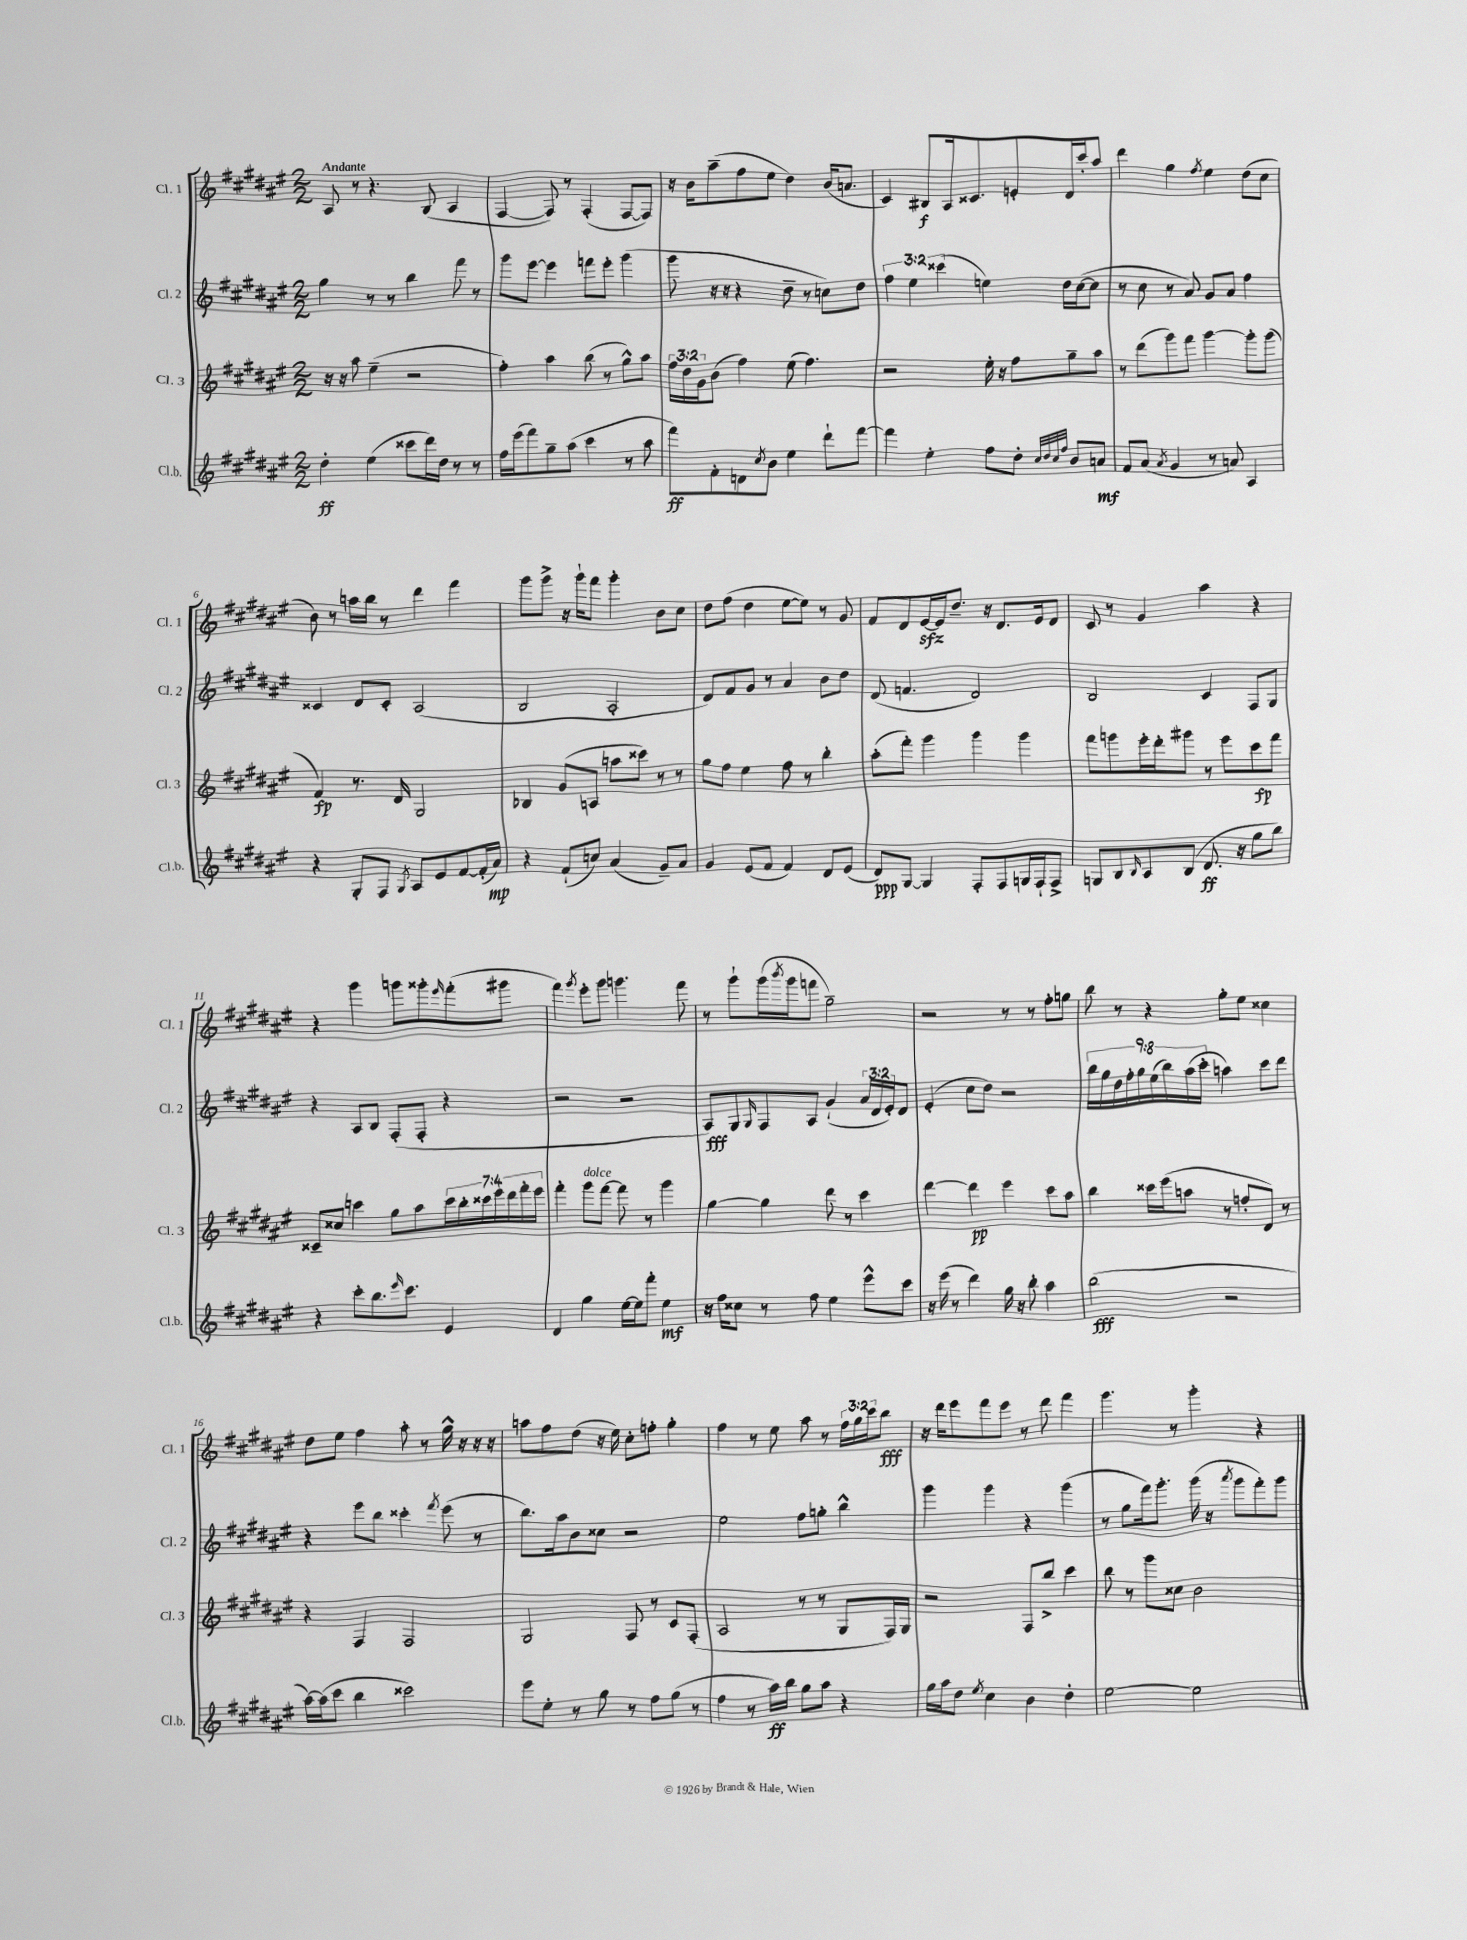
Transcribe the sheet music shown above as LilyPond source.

<<
\new StaffGroup <<
\new Staff = "s0" \with { instrumentName = "Cl. 1" shortInstrumentName = "Cl. 1" } {
    \clef treble \key fis \major \numericTimeSignature \time 2/2 \override Staff.TupletNumber.text = #tuplet-number::calc-fraction-text \tempo "Andante"
    ais8 r8 r4. b8( ais4 |
    fis4~ fis8) r8 fis4-.( fis8~ fis8) |
    r16 b'16 ais''8--( fis''8 eis''8 dis''4) b'16( a'8. |
    cis'4) bis8\f ais16 cisis'8. e'8-. dis'16 cis'''16-. ais''8 |
    dis'''4 gis''4 \acciaccatura { fis''8 } eis''4 dis''8( cis''8 |
    b'8) r8 a''16 b''16 r8 dis'''4 fis'''4 |
    gis'''8 gis'''8-> r16 gis'''16-! fis'''8 gis'''4-. b'8 cis''8 |
    dis''8 fis''8( dis''4 eis''8~ eis''8) r8 gis'8 |
    fis'8 dis'8 eis'16~\sfz eis'16 dis''8.-- r16 dis'8. eis'16 dis'8 |
    cis'8 r8 gis'4 ais''4 r4 |
    r4 gis'''4 g'''8 gisis'''8-. \grace { eis'''16 } fis'''8-.( gis'''8 |
    fis'''4) \acciaccatura { gis'''8 } eis'''8-. gis'''8 g'''4. fis'''8 |
    r8 gis'''8-! gis'''16( \acciaccatura { b'''8 } gis'''16 f'''8 gis''2--) |
    r2 r8 r8 fis''8-. g''8 |
    b''8 r8 r4 gis''8-. eis''8 cisis''4 |
    dis''8 eis''8 fis''4 ais''8-. r8 gis''16-^ r16 r16 r16 |
    a''8 fis''8 dis''8( r16 eis''16) cis''8-. f''8-. gis''4-. |
    fis''4 r8 eis''8 ais''8 r8 \tuplet 3/2 { fis''16 gis''16 cis'''16 } b''8\fff |
    r16 dis'''16 eis'''8 fis'''8 eis'''8 r8 dis'''8 fis'''4 |
    gis'''4. r8 gis'''4-. r4 \bar "|." |
}
\new Staff = "s1" \with { instrumentName = "Cl. 2" shortInstrumentName = "Cl. 2" } {
    \clef treble \key fis \major \numericTimeSignature \time 2/2 \override Staff.TupletNumber.text = #tuplet-number::calc-fraction-text
    gis''4 r8 r8 b''4 fis'''8 r8 |
    gis'''8 eis'''8~ eis'''4 f'''8 eis'''8-. gis'''4( |
    gis'''8 r16 r16 r4 dis''8-- r8 c''8) dis''8 |
    \tuplet 3/2 { fis''4 eis''4 cisis'''4( } e''4) dis''16 cis''16~( cis''8 |
    r8 cis''8 r8 ais'8) gis'8 ais'8 fis''4 |
    cisis'4 dis'8 cisis'8-. ais2( |
    b2 ais2-. |
    dis'8) fis'8 gis'8 r8 ais'4 b'8 dis''8 |
    dis'8( f'4. dis'2) |
    b2 cis'4 fis8 gis8 |
    r4 ais8 b8 fis8-.( fis8-. r4 |
    r2 r2 |
    ais8\fff) gis8 \grace { gis16 } fis8 ais8 gis'4-!( \tuplet 3/2 { ais'16 dis'16 eis'16-.) } dis'8 |
    eis'4-.( cis''8 dis''8) r2 |
    \tuplet 9/8 { b''16 gis''16 dis''16 fis''16-. gis''16 eis''16( b''16) ais''16( cis'''16-. } a''4) cis'''8 dis'''8 |
    r4 eis'''8 b''8 cisis'''4-. \acciaccatura { fis'''8 } eis'''8( r8 |
    b''8.) ais''16 b'8 cisis''8 r2 |
    eis''2 fis''8 g''8-. b''4-^ |
    gis'''4 gis'''4 r4 gis'''4( |
    r8 gis''8 fis'''16) gis'''8.-. gis'''16( r16 \acciaccatura { ais'''8 } gis'''8 fis'''8-.) gis'''8 \bar "|." |
}
\new Staff = "s2" \with { instrumentName = "Cl. 3" shortInstrumentName = "Cl. 3" } {
    \clef treble \key fis \major \numericTimeSignature \time 2/2 \override Staff.TupletNumber.text = #tuplet-number::calc-fraction-text
    r16 r16 ais''8 eis''4--( r2 |
    fis''4-.) ais''4 b''8( r8 gis''8-^) ais''8 |
    \tuplet 3/2 { fis''16 dis''16 gis'16 } b'8( fis''4) eis''8( fis''4.) |
    r2 eis''16-. r16 fis''8 gis''8-- ais''8 |
    r8 dis'''8( gis'''8) fis'''8 gis'''4~ gis'''8-. gis'''8( |
    fis'4\fp) r8. dis'16 gis2 |
    bes4 gis'8( a8 a''8 cisis'''8) r8 r8 |
    gis''8 fis''8 eis''4 fis''8 r8 b''4-. |
    ais''8-.( fis'''8-.) gis'''4 gis'''4 gis'''4 |
    fis'''8 g'''8 eis'''16-. dis'''16-. gis'''8 r8 eis'''8 cis'''8\fp fis'''8 |
    cisis'8-- cisis''8 c'''4 gis''8 ais''8 \tuplet 7/4 { c'''16 b''16-. cisis'''16 eis'''16 dis'''16 fis'''16-. eis'''16 } |
    fis'''4-. gis'''8^\markup { \italic "dolce" } fis'''8~ fis'''8 r8 gis'''4 |
    gis''4~ gis''4 dis'''8 r8 cis'''4 |
    dis'''4~ dis'''4\pp eis'''4 cis'''8 ais''8 |
    b''4 cisis'''16 eis'''16( a''8 r8 f''8-. dis'8) r8 |
    r4 fis4 fis2 |
    gis2 fis8 r8 cis'8 fis8-.( |
    ais2 r8 r8 gis8 fis16) gis16 |
    r2 fis8 b''8-> cis'''4 |
    b''8 r8 gis'''8 cisis''8 b'2 \bar "|." |
}
\new Staff = "s3" \with { instrumentName = "Cl.b." shortInstrumentName = "Cl.b." } {
    \clef treble \key fis \major \numericTimeSignature \time 2/2
    dis''4-.\ff eis''4( cisis'''8 dis'''16) dis''16 r8 r8 |
    fis''16 eis'''16( fis'''8) gis''8-- ais''8( cis'''4 r8 ais''8 |
    fis'''8\ff) fis'8-. d'8 \acciaccatura { cis''8 } b'8 eis''4 dis'''8-! fis'''8~ |
    fis'''4 eis''4-. fis''8 dis''8-. \grace { cis''32 dis''32 cis''32 fis''32 } b'8 a'8\mf |
    fis'8 ais'8( \acciaccatura { ais'8 } gis'4 r8 a'8) ais4 |
    r4 gis8-. fis8 \acciaccatura { gis8 } ais8 eis'8 fis'8~ fis'16-.( ais'16\mp) |
    r4 fis'8-!( c''8) ais'4( gis'8--) ais'8 |
    gis'4 eis'8( fis'8 fis'4) dis'8 eis'8( |
    dis'8\ppp) gis8~ gis4 fis8-. fis8 g16 fis16-! fis8-> |
    g8 b8 \grace { b16 } ais8 b8( dis'8.\ff r16 gis''8 b''8) |
    r4 cis'''8-. b''8. \grace { eis'''16 } cis'''8. eis'4 |
    dis'4 gis''4 eis''16~ eis''16 fis'''8-. eis''4\mf |
    r16 fis''16 cisis''8 r8 fis''8 eis''4 eis'''8-^ cis'''8 |
    r16 eis'''16( r8 dis'''4) gis''16 r16 b''8-. ais''4 |
    b''2\fff( r2 |
    ais''16~) ais''16( cis'''8 b''4 cisis'''2) |
    eis'''8 eis''8-. r8 gis''8 r8 fis''8 gis''8( r8 |
    fis''4 r8 ais''16\ff) b''16 gis''8 ais''8 r4 |
    gis''16 ais''16 dis''8 \acciaccatura { eis''8 } cis''4 b'4 dis''4-. |
    eis''2~ eis''2 \bar "|." |
}
>>
>>
